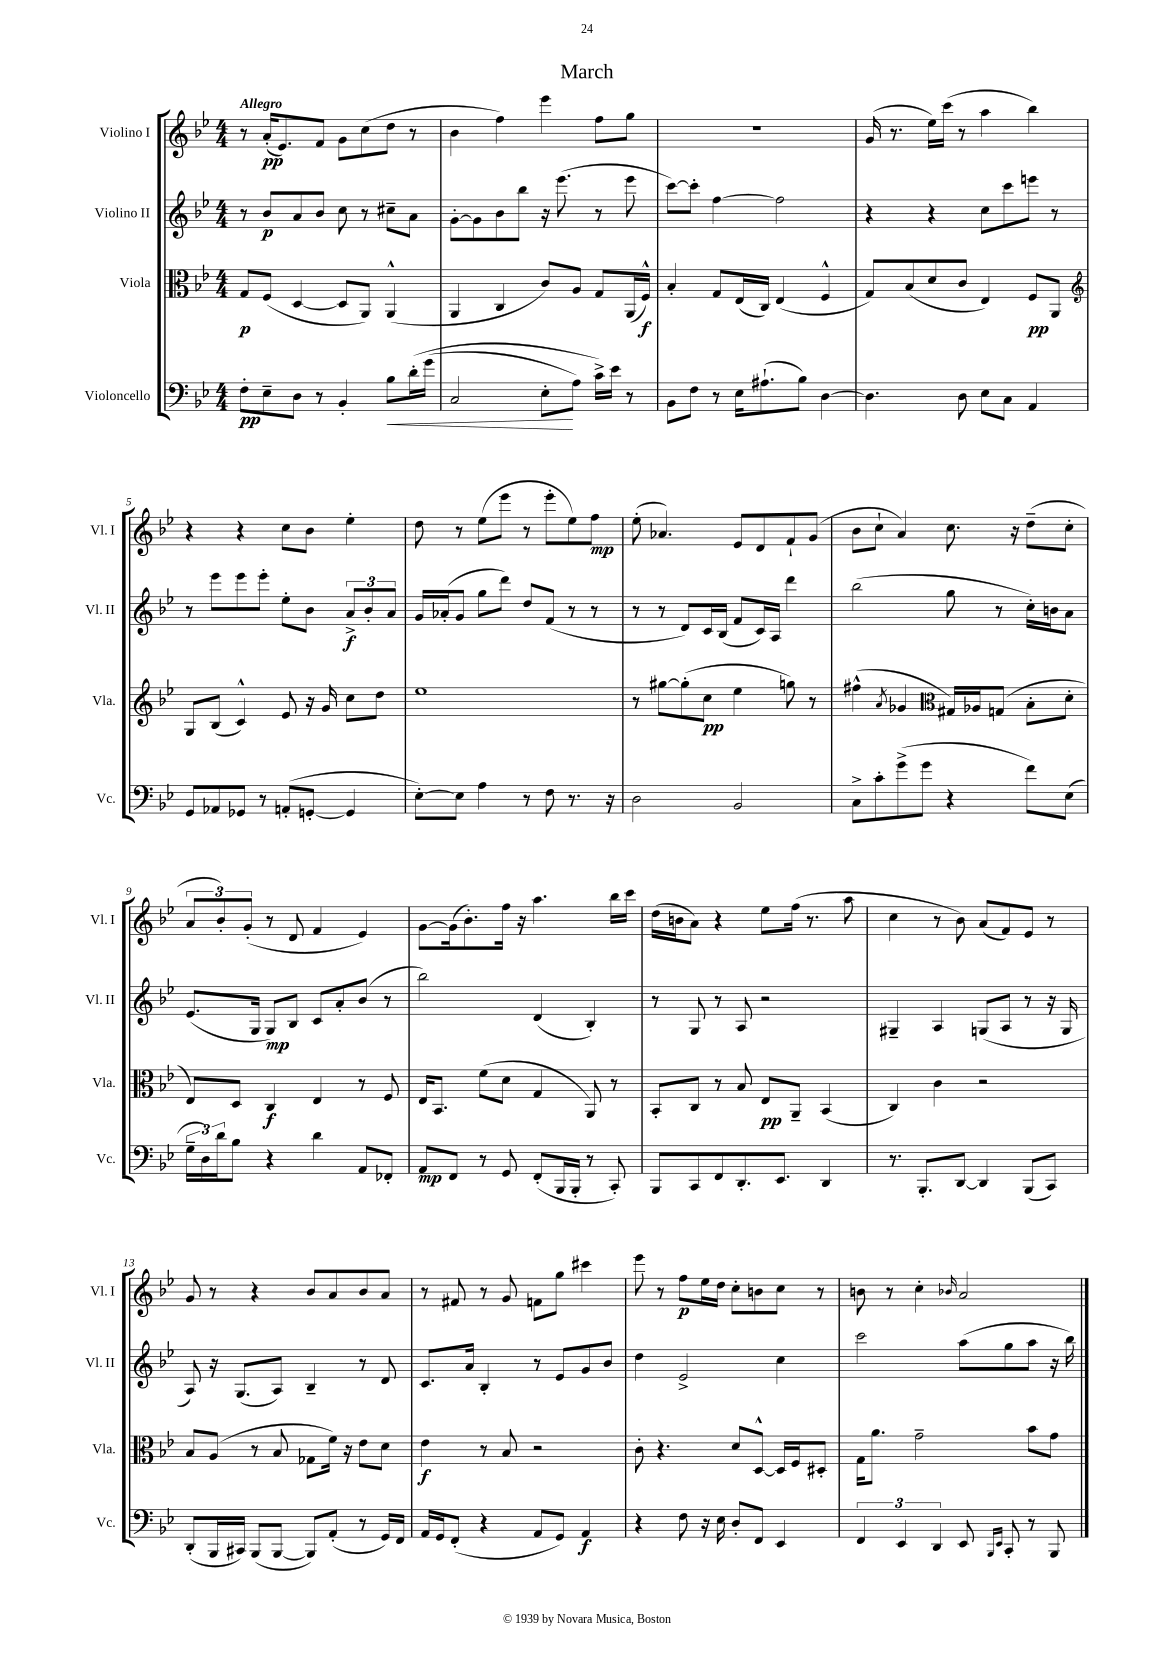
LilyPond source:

\header { title = "March" }
<<
\new StaffGroup <<
\new Staff = "s0" \with { instrumentName = "Violino I" shortInstrumentName = "Vl. I" } {
    \clef treble \key bes \major \numericTimeSignature \time 4/4 \tempo "Allegro"
    r8 a'16-.\pp( ees'8.) f'8 g'8 c''8( d''8 r8 |
    bes'4 f''4) ees'''4 f''8 g''8 |
    R1 |
    g'16( r8. ees''16) c'''16( r8 a''4 bes''4) |
    r4 r4 c''8 bes'8 ees''4-. |
    d''8 r8 ees''8( ees'''8 r8 ees'''8-. ees''8) f''8\mp |
    ees''8-.( aes'4.) ees'8 d'8 f'8-! g'8( |
    bes'8 c''8-! a'4) c''8. r16 d''8--( c''8-. |
    \tuplet 3/2 { a'8 bes'8-.) g'8-.( } r8 d'8 f'4 ees'4) |
    g'8~ g'16( bes'8.-.) f''16 r16 a''4. bes''16 c'''16 |
    d''16( b'16 a'8) r4 ees''8 f''16( r8. a''8 |
    c''4 r8 bes'8) a'8( f'8) ees'8 r8 |
    g'8 r8 r4 bes'8 a'8 bes'8 a'8 |
    r8 fis'8 r8 g'8 f'8 g''8 cis'''4 |
    ees'''8 r8 f''8\p ees''16 d''16 c''8-. b'8 c''8 r8 |
    b'8 r8 c''4-. \grace { bes'16 } a'2 \bar "|." |
}
\new Staff = "s1" \with { instrumentName = "Violino II" shortInstrumentName = "Vl. II" } {
    \clef treble \key bes \major \numericTimeSignature \time 4/4
    r8 bes'8\p a'8 bes'8 c''8 r8 cis''8-- a'8 |
    g'8~-. g'8 bes'8 bes''8 r16 ees'''8.( r8 ees'''8 |
    c'''8~) c'''8-. f''4~ f''2 |
    r4 r4 c''8 c'''8 e'''8 r8 |
    r8 ees'''8 ees'''8 ees'''8-. ees''8-. bes'8 \tuplet 3/2 { a'8->\f bes'8-. a'8 } |
    g'16 aes'16-.( g'8 g''8 d'''8) d''8 f'8( r8 r8 |
    r8 r8 d'8) c'16 bes16( f'8 c'16) a16 d'''4 |
    bes''2( g''8 r8 c''16-.) b'16 a'8 |
    ees'8.( g16 g8\mp) bes8 c'8 a'8-. bes'8( r8 |
    bes''2) d'4( bes4-.) |
    r8 g8 r8 a8 r2 |
    gis4-- a4 g8( a8 r8 r16 g16 |
    a8) r16 g8.( a8) bes4-- r8 d'8 |
    c'8. a'16 bes4-. r8 ees'8 g'8 bes'8 |
    d''4 ees'2-> c''4 |
    c'''2 a''8( g''8 a''8 r16 bes''16) \bar "|." |
}
\new Staff = "s2" \with { instrumentName = "Viola" shortInstrumentName = "Vla." } {
    \clef alto \key bes \major \numericTimeSignature \time 4/4
    g8\p f8( d4~ d8 a,8) a,4-^( |
    a,4 c4 c'8) a8 g8 a,16( f16-^\f) |
    bes4-. g8 ees16( c16) ees4( f4-^ |
    g8) bes8( d'8 c'8 ees4) f8\pp a,8 |
    \clef treble g8 bes8( c'4-^) ees'8 r16 g'16 c''8 d''8 |
    ees''1 |
    r8 gis''8~ gis''8-.( c''8\pp ees''4 g''8) r8 |
    fis''4-^( \acciaccatura { a'8 } ges'4 \clef alto gis16) aes16 g8( bes8-. d'8-. |
    ees8) d8 c4\f ees4 r8 f8 |
    ees16 bes,8. f'8( d'8 g4 a,8) r8 |
    bes,8-. c8 r8 bes8 ees8\pp a,8-- bes,4( |
    c4) c'4 r2 |
    bes8 a8( r8 bes8 ges8 f'16) r16 ees'8 d'8 |
    ees'4\f r8 bes8 r2 |
    c'8-. r4. d'8 d8~-^ d16 f16 dis8-. |
    g16 a'8. g'2-- bes'8 g'8 \bar "|." |
}
\new Staff = "s3" \with { instrumentName = "Violoncello" shortInstrumentName = "Vc." } {
    \clef bass \key bes \major \numericTimeSignature \time 4/4
    f8-.\pp ees8-- d8 r8 bes,4-. bes8\< d'16-.\( g'16( |
    c2 ees8-.\! a8) c'16->\) ees'16 r8 |
    bes,8 f8 r8 ees16 ais8.-!( bes8) d4~ |
    d4. d8 ees8 c8 a,4 |
    g,8 aes,8 ges,8 r8 a,8-.( g,8~-. g,4 |
    ees8~-.) ees8 a4 r8 f8 r8. r16 |
    d2 bes,2 |
    c8-> c'8-. g'8->( g'8 r4 f'8) ees8( |
    \tuplet 3/2 { g16-- d16) d'16 } bes8 r4 d'4 a,8 fes,8-. |
    a,8\mp f,8 r8 g,8 f,8-.( bes,,16 bes,,16-. r8 c,8-.) |
    bes,,8 c,8 f,8 d,8.-. ees,8. d,4 |
    r8. bes,,8.-. d,8~ d,4 bes,,8( c,8) |
    d,8-.( bes,,16 cis,16) bes,,8( bes,,8~ bes,,8) a,8-.( r8 g,16) f,16 |
    a,16 g,16 f,8-.( r4 a,8 g,8) a,4\f |
    r4 f8 r16 ees16 d8-. f,8 ees,4 |
    \tuplet 3/2 { f,4 ees,4 d,4 } ees,8 \grace { bes,,16 ees,16 } c,8-. r8 bes,,8 \bar "|." |
}
>>
>>
